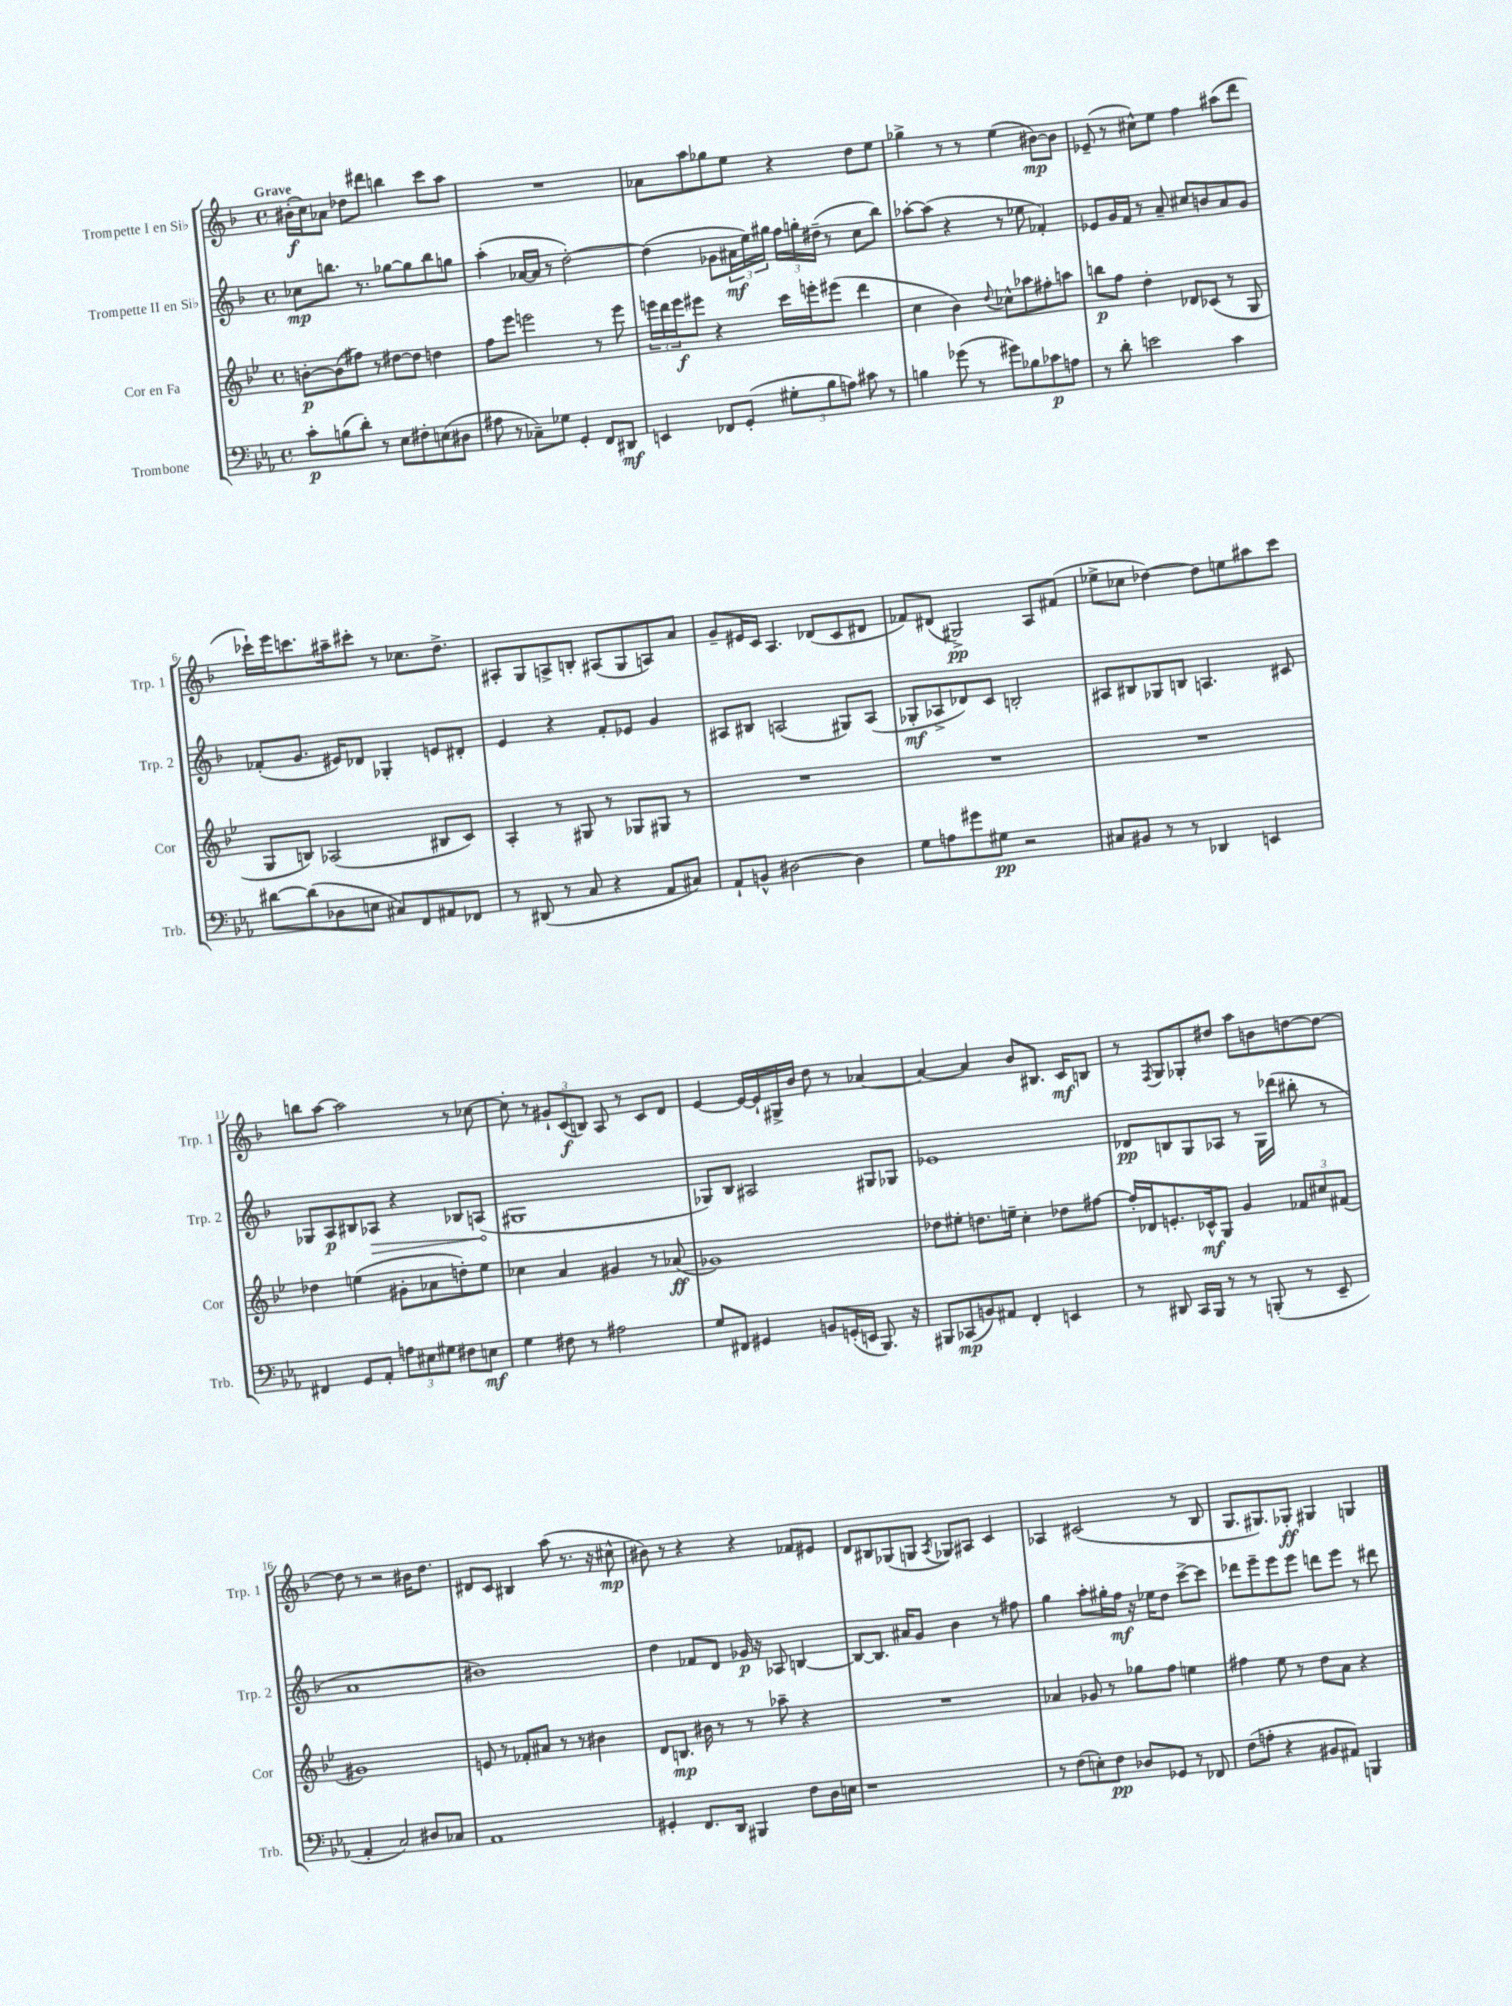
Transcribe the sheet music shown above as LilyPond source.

<<
\new StaffGroup <<
\new Staff = "s0" \with { instrumentName = "Trompette I en Sib" shortInstrumentName = "Trp. 1" } {
    \clef treble \key f \major \defaultTimeSignature \time 4/4 \tempo "Grave"
    bis'16-.\f( c''16) aes'8 des''8 dis'''8 b''4 c'''8 a''8 |
    R1 |
    aes'8 a''8 ges''8 e''8 r4 d''8 e''8 |
    ges''4-> r8 r8 e''4( bis'8~\mp) bis'8 |
    ees'8--( r8 cis''8-^) e''8 f''4 ais''8( d'''8 |
    ces'''16-!) e'''16 c'''8. ais''16-- cis'''8-. r8 ces''8. d''8.-> |
    ais8-. g8 a8-> b8-. ais8( g8 a8) a'8 |
    g'8-- eis'16 c'16 a4. des'8( c'8 dis'8 |
    fes'8) dis'8( gis2->\pp) a8 fis'8( |
    ees''8-> ces''8 des''4~) des''8 e''8 ais''8 c'''8 |
    b''8 a''8~ a''2 r8 ces''8~ |
    ces''8-. r8 \tuplet 3/2 { gis'8-! c'8\f( b8) } a8 r8 c'8 d'8 |
    e'4~ e'16~ e'16-! gis16-> bes'16 d''8 r8 aes'4~ |
    aes'4~ aes'4 bes'8 bis8. c'16\mf b8 |
    r8 \acciaccatura { f8 } g8 ges8-. dis''8 a''8 b'8 d''8~ d''8~ |
    d''8 r8 r2 bis'16 d''8. |
    dis'8 c'8 bis4 a''8( r8. r16 cis''8-^\mp |
    bis'8) r8 r4 r4 fes'8 eis'8 |
    d'8 bis8 ges8( g8 \acciaccatura { a8 } ges8) ais8 c'4 |
    aes4 cis'2( r8 bes8 |
    g8. gis8.) ges8-.\ff gis4 g4 \bar "|." |
}
\new Staff = "s1" \with { instrumentName = "Trompette II en Sib" shortInstrumentName = "Trp. 2" } {
    \clef treble \key f \major \defaultTimeSignature \time 4/4
    ces''8\mp b''8. r8. ges''8~ ges''8 b''8 g''8 |
    a''4-.( aes'16~ aes'16 r8 d''2~-.) |
    d''4( ges'8 \tuplet 3/2 { ais'16\mf e''16) gis''16 } \tuplet 3/2 { f''16 g''16-. dis''16--( } r8 c''8 bes''8) |
    aes''8~-. aes''8( r4 r8 ees''8 fes'4-.) |
    ees'8 g'16 f'16 r8 a'8-- cis''8 b'8 a'8 g'8 |
    fes'8-.( g'8. eis'16) des'8 ges4-. e'8 dis'8-. |
    e'4 r4 f'8-. ees'8 g'4 |
    ais8 bis8 a2( gis8) a8( |
    ges8-.\mf aes8-> des'8) c'8 b2-. |
    ais8 bis8 ges8 b8 a4. cis'8 |
    ges8 a8\p bis8 \once \override Hairpin.circled-tip = ##t aes8\> r4 bes8 a8\!( |
    gis1 |
    ges8) bes8 ais2 gis8 ges8 |
    ees'1 |
    des'8\pp b8 g8 aes8 r8 g16 des'''16( bis''8-. r8 |
    a'1 |
    bis'1) |
    d''4 fes'8 d'8 ges'16\p r16 aes8 b4~ |
    b8~ b8. ais'16 g'8 bes'4 r8 fis''8 |
    g''4 a''8-. gis''16-. f''16\mf r16 ees''16 d''8 c'''8~-> c'''8 |
    des'''8 e'''8-- e'''8 e'''8 d'''8 e'''8 r8 dis'''8 \bar "|." |
}
\new Staff = "s2" \with { instrumentName = "Cor en Fa" shortInstrumentName = "Cor" } {
    \clef treble \key bes \major \defaultTimeSignature \time 4/4
    b'8~-.\p b'8( fis''8) r8 dis''8~ dis''8 d''4 |
    f''8 ees'''8 e'''2 r8 e'''8 |
    \tuplet 3/2 { e'''16 d'''16 e'''16\f } eis'''8 r4 c'''16 e'''16-. eis'''8( d'''4 |
    c''4 bes'4) \appoggiatura { d''8 } ces''8-^ aes''8 fis''8-. a''8 |
    b''8\p f''8 d''4-. des'8 ces'8( r8 g8 |
    g8 b8) aes2( bis8 c'8) |
    a4-. r8 gis8 r8 ges8 gis8 r8 |
    R1 |
    R1 |
    R1 |
    des''4 e''4( gis'8-. aes'8 d''8-.) e''8 |
    ces''4 a'4 gis'4 r8 aes'8\ff( |
    ges'1) |
    des''8 eis''8-. d''8. e''16-- c''4-. des''8 fis''8~ |
    fis''16-. des'16 e'8.-. ces'16-^\mf g8 g'4 \tuplet 3/2 { fes'8 cis''8 fis'8( } |
    gis'1) |
    e'8 r8 fes'8-. ais'8 r8 r8 bis'4 |
    d'8 b8.\mp bis'16 r8 r8 aes''8-- r4 |
    R1 |
    aes'4 ges'8 r8 ges''8 f''8 e''4 |
    fis''4 ees''8 r8 d''8 a'8 r4 \bar "|." |
}
\new Staff = "s3" \with { instrumentName = "Trombone" shortInstrumentName = "Trb." } {
    \clef bass \key ees \major \defaultTimeSignature \time 4/4
    c'8-.\p b8( d'8-.) r8 ees8 fis8-. e8( dis8 |
    ais8 r8 ces8--) ges8 g,4-. f,8 dis,8\mf |
    e,4 fes,8 g,8-.( \tuplet 3/2 { gis8-. bes8 a8) } cis'8 r8 |
    b4 ges'8( r8 gis'8) bes8 ces'8\p a8 |
    r8 d'8-. e'2 c'4 |
    dis'8~ dis'8( des8 e8 cis8) f,8 ais,8 fes,8 |
    r8 dis,8( r8 c8 r4 aes,8 cis8) |
    aes,8-! b,8-^ dis2~ dis4 |
    g8 a8 gis'8 gis8\pp r2 |
    cis8 bis,8 r8 r8 des,4 e,4 |
    fis,4 g,8 aes,8-. \tuplet 3/2 { a8 eis8 gis8 } fis8 e8\mf |
    g4 fis8 r8 ais2 |
    g8 fis,8 gis,4 b,8 g,16-.( e,16 bes,,8.) r16 |
    bis,,8 ces,8\mp( b,8) ais,8 f,4-. e,4 |
    r8 dis,8 c,16 bes,,16 r8 r8 b,,8-.( r8 ees,8-- |
    aes,4-. c2) dis8 ces8 |
    aes,1 |
    gis,4-. f,8. d,16 bis,,4 f8 d16 e16 |
    r1 |
    r8 f8( e8-.) f8\pp des8 ges,8 r8 fes,8 |
    f8( a8-. r4 bis,8 ais,8) b,,4 \bar "|." |
}
>>
>>
